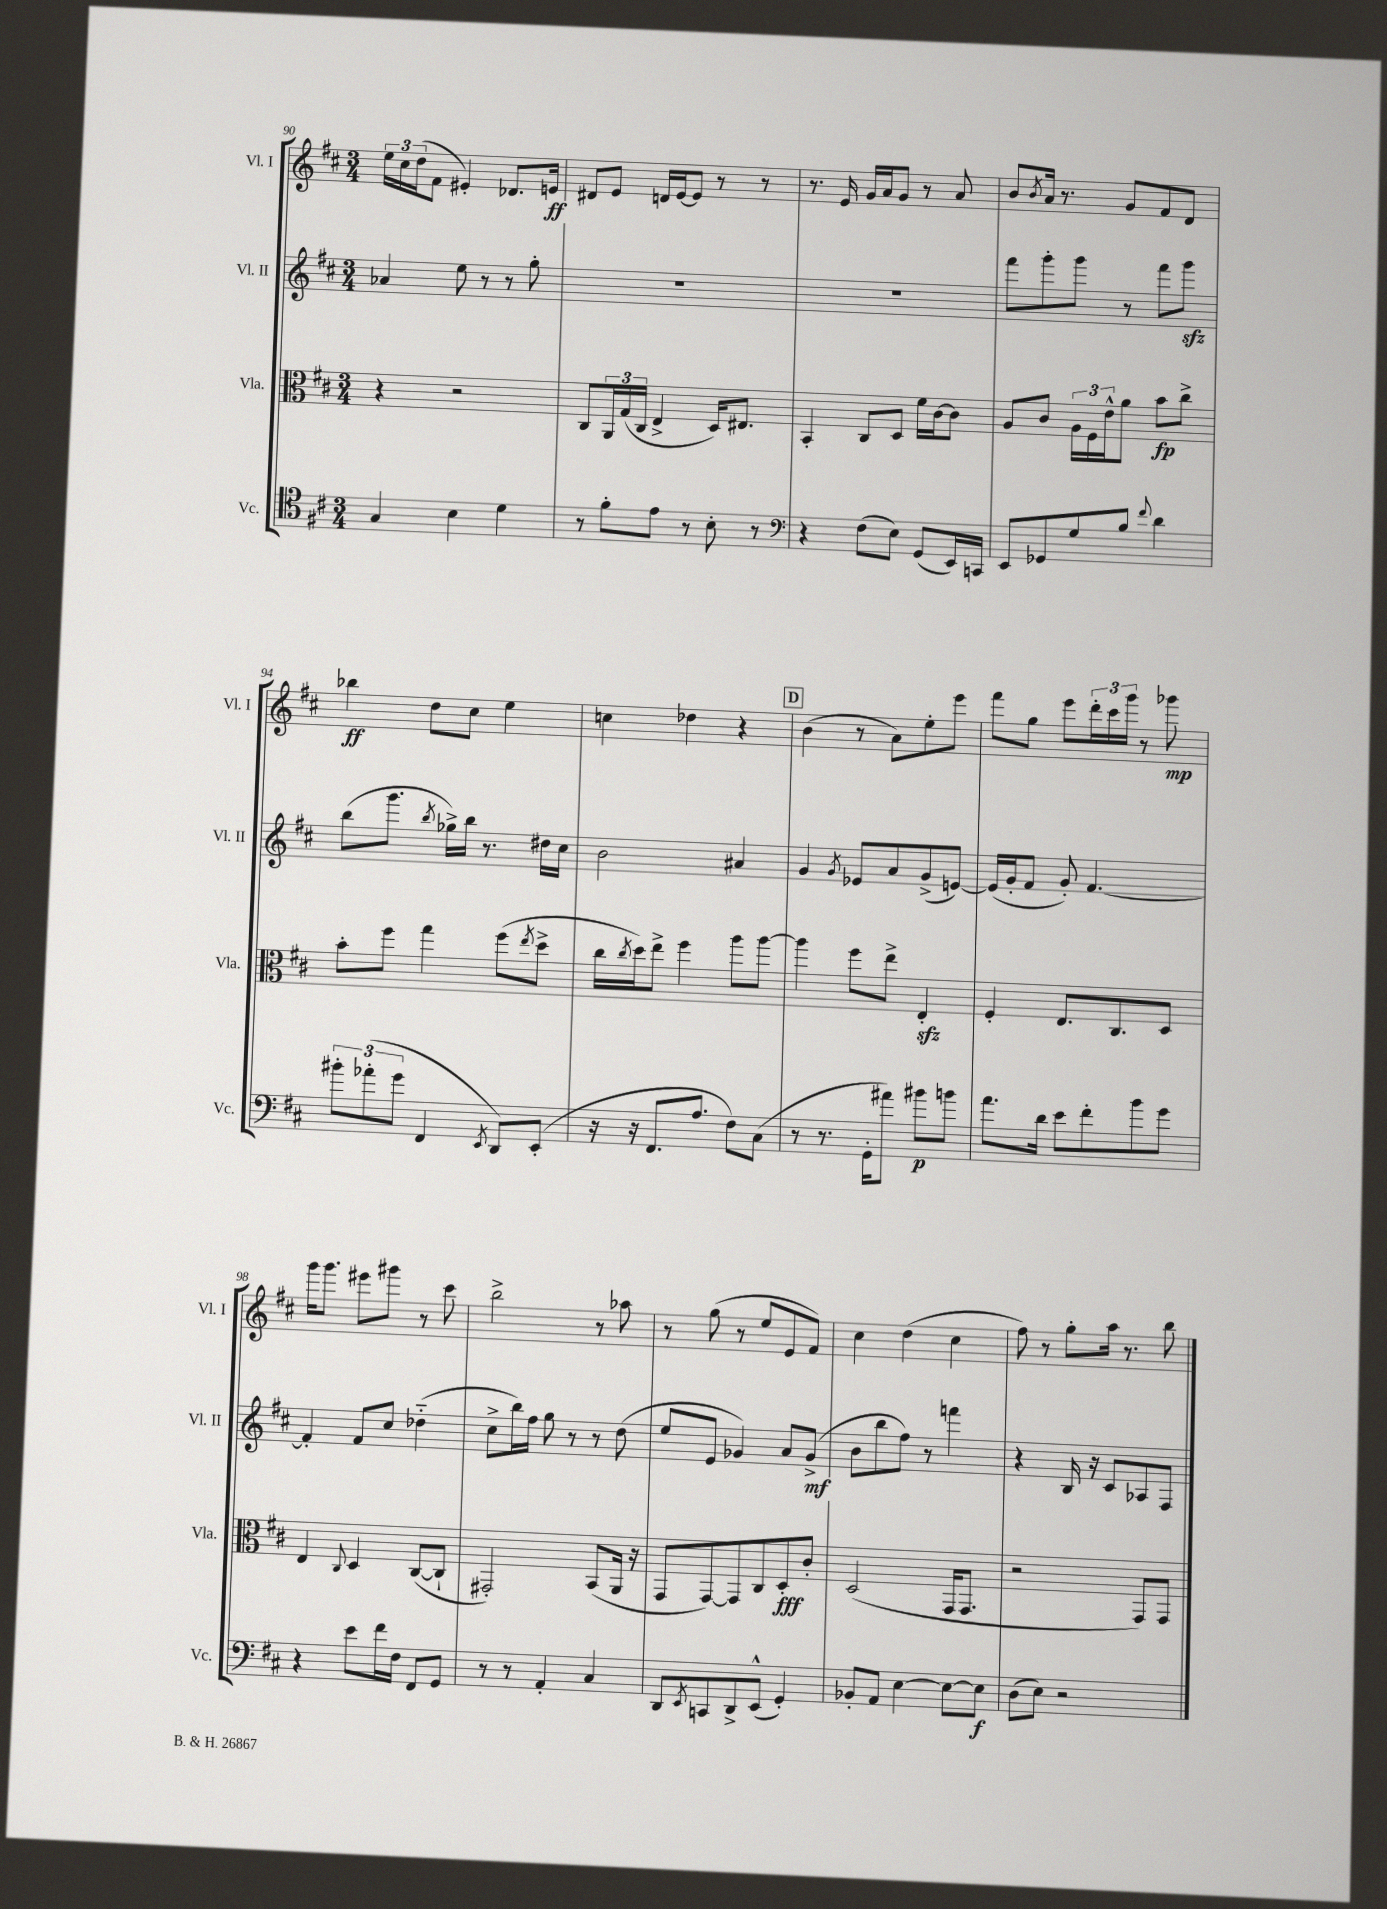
<<
\new StaffGroup <<
\new Staff = "s0" \with { instrumentName = "Vl. I" shortInstrumentName = "Vl. I" } {
    \clef treble \key d \major \numericTimeSignature \time 3/4
    \tuplet 3/2 { e''16 cis''16 d''16( } fis'8 eis'4-.) des'8. e'16\ff |
    dis'8 e'8 d'16 e'16~ e'8 r8 r8 |
    r8. e'16 g'16 a'16 g'8 r8 a'8 |
    b'8 \acciaccatura { b'8 } a'16 r8. g'8 fis'8 d'8 |
    bes''4\ff d''8 cis''8 e''4 |
    c''4 des''4 r4 |
    \mark \markup { \box "D" } b'4( r8 a'8) e''8-. e'''8 |
    fis'''8 g''8 e'''8 \tuplet 3/2 { d'''16-. cis'''16 g'''16 } r8 ges'''8\mp |
    g'''16 g'''8. eis'''8 gis'''8 r8 cis'''8 |
    b''2-> r8 aes''8 |
    r8 g''8( r8 e''8 e'8 fis'8) |
    cis''4 d''4( cis''4 |
    fis''8) r8 g''8-. a''16 r8. b''8 \bar "|." |
}
\new Staff = "s1" \with { instrumentName = "Vl. II" shortInstrumentName = "Vl. II" } {
    \clef treble \key d \major \numericTimeSignature \time 3/4
    aes'4 e''8 r8 r8 g''8-. |
    R2. |
    R2. |
    fis'''8 g'''8-. g'''8 r8 fis'''8 g'''8\sfz |
    b''8( g'''8. \acciaccatura { b''8 } ges''16->) b''16 r8. dis''16 cis''16 |
    b'2 ais'4 |
    \mark \markup { \box "D" } g'4 \acciaccatura { g'8 } ees'8 a'8 g'8->( e'8~) |
    e'16( g'16-. fis'8 g'8-.) fis'4.~ |
    fis'4-. fis'8 cis''8 des''4-_( |
    cis''8-> b''16) fis''16 g''8 r8 r8 d''8( |
    e''8 e'8 ges'4) a'8 ges'8->\mf( |
    b'8 b''8 fis''8) r8 f'''4 |
    r4 b16 r16 cis'8 aes8 fis8 \bar "|." |
}
\new Staff = "s2" \with { instrumentName = "Vla." shortInstrumentName = "Vla." } {
    \clef alto \key d \major \numericTimeSignature \time 3/4
    r4 r2 |
    cis8 \tuplet 3/2 { a,16 g16( cis16 } e4-> d16) eis8. |
    b,4-. cis8 d8 fis'16 cis'16~ cis'8 |
    a8 cis'8 \tuplet 3/2 { a16 fis16 e'16-^ } a'8 b'8\fp cis''8-> |
    b'8-. fis''8 g''4 fis''8( \acciaccatura { e''8 } d''8-> |
    cis''16 \acciaccatura { cis''8 } d''16) e''8-> fis''4 a''8 a''8~ |
    \mark \markup { \box "D" } a''4 fis''8 e''8-> e4-.\sfz |
    fis4-. e8. cis8. d8 |
    e4 \appoggiatura { cis8 } d4 cis8~( cis8-! |
    gis,2-.) b,8( a,16 r16 |
    g,8 g,8~) g,8 cis8 d8-.\fff cis'8-. |
    d2( g,16 g,8. |
    r2 g,8) g,8 \bar "|." |
}
\new Staff = "s3" \with { instrumentName = "Vc." shortInstrumentName = "Vc." } {
    \clef tenor \key d \major \numericTimeSignature \time 3/4
    g4 b4 d'4 |
    r8 fis'8-. e'8 r8 b8-. r8 |
    \clef bass r4 fis8( e8) g,8( e,16) c,16 |
    e,8 ges,8 g8 b8 \appoggiatura { fis'8 } d'4 |
    \tuplet 3/2 { bis'8-. aes'8-.( g'8 } fis,4 \acciaccatura { e,8 } d,8) e,8-.( |
    r16 r16 fis,8. a8. fis8) cis8( |
    \mark \markup { \box "D" } r8 r8. g,16-. ais'8) bis'8\p b'8 |
    a'8. d'16 e'8 fis'8-. b'8 g'8 |
    r4 e'8 fis'16 fis16 fis,8 g,8 |
    r8 r8 a,4-. cis4 |
    d,8 \acciaccatura { e,8 } c,8 d,8-> e,8-^( g,4-.) |
    bes,8-. a,8 e4~ e8~ e8\f |
    d8( e8) r2 \bar "|." |
}
>>
>>
\layout { \context { \Score currentBarNumber = #90 } }
